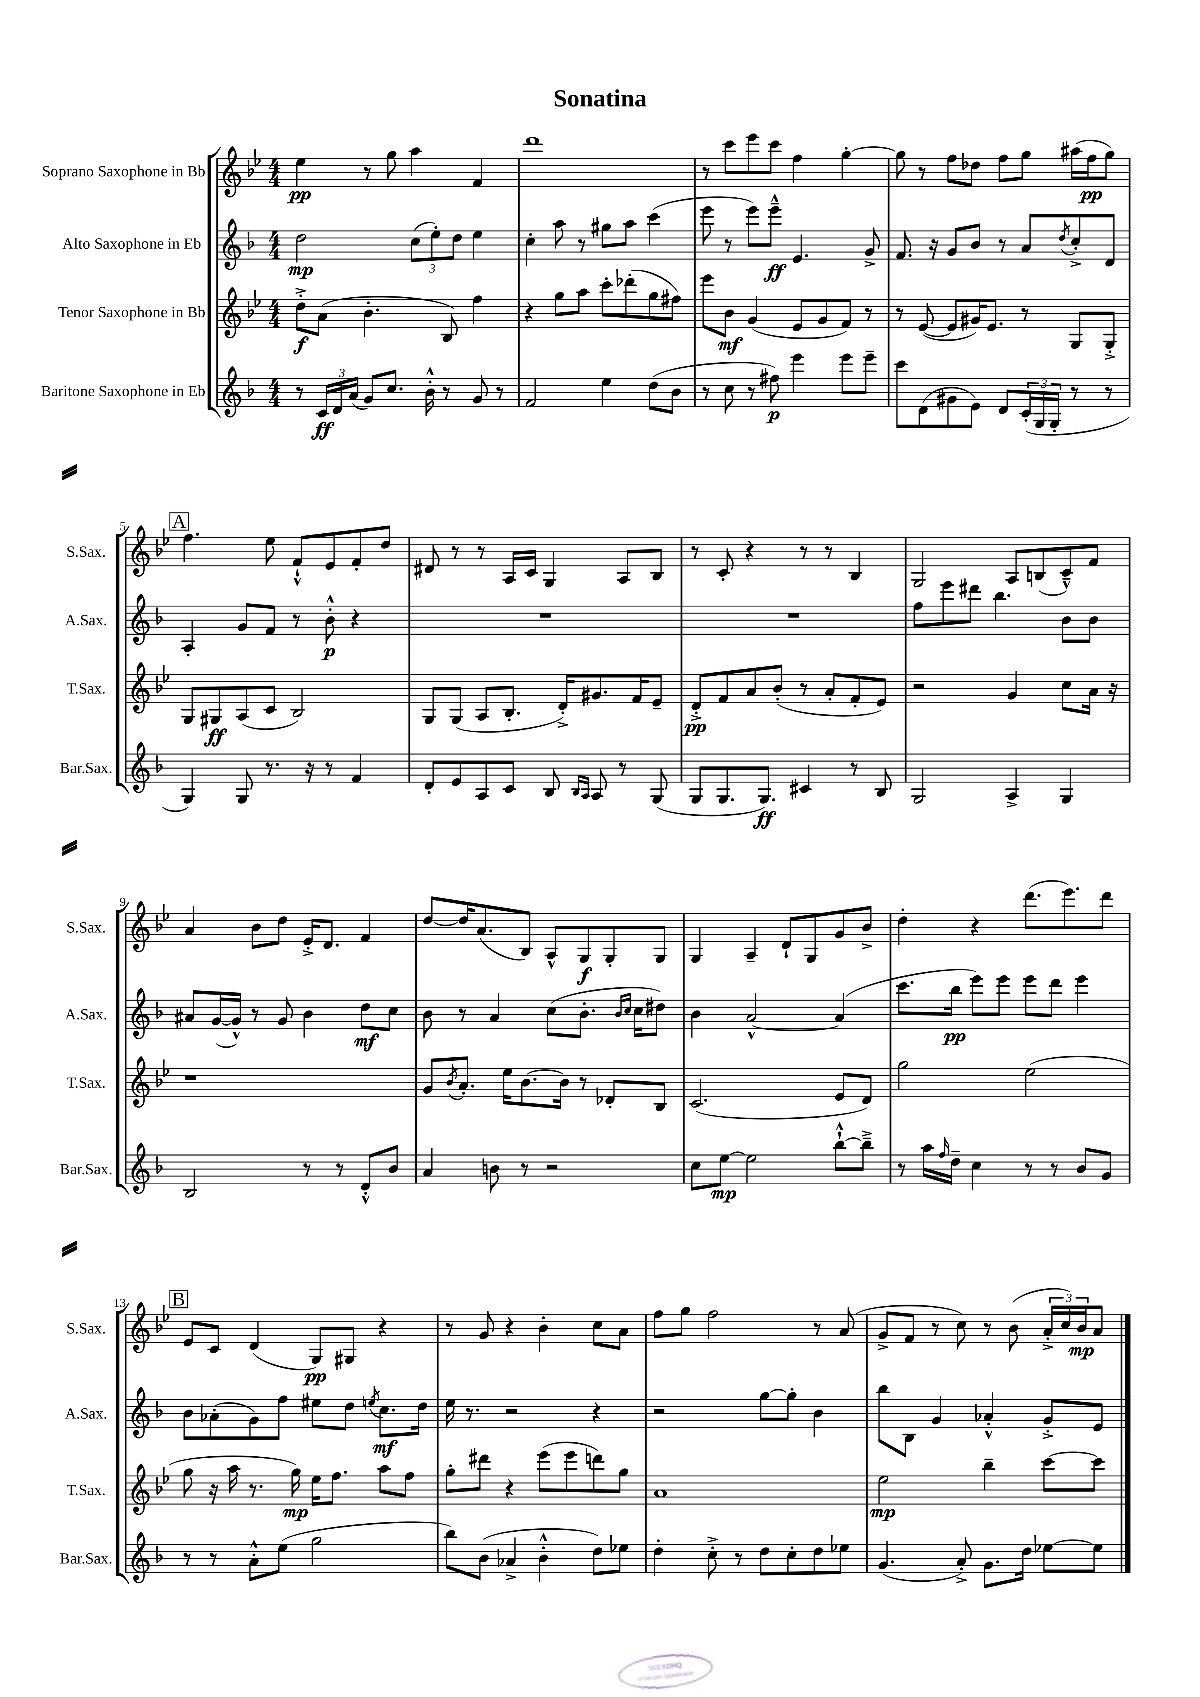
\header { title = "Sonatina" }
<<
\new StaffGroup <<
\new Staff = "s0" \with { instrumentName = "Soprano Saxophone in Bb" shortInstrumentName = "S.Sax." } {
    \clef treble \key bes \major \numericTimeSignature \time 4/4
    ees''4\pp r8 g''8 a''4 f'4 |
    d'''1 |
    r8 c'''8 ees'''8 c'''8 f''4 g''4~-. |
    g''8 r8 f''8 des''8 f''8 g''8 ais''16( f''16\pp g''8) |
    \mark \markup { \box "A" } f''4. ees''8 f'8-!-^ ees'8 f'8-. d''8 |
    dis'8 r8 r8 a16 c'16 g4 a8 bes8 |
    r8 c'8-. r4 r8 r8 bes4 |
    g2 a8 b8( c'8---^) f'8 |
    a'4 bes'8 d''8 ees'16-.-> d'8. f'4 |
    d''8~ d''16 a'8.( bes8) a8-^ g8\f g8-. g8 |
    g4 a4-- d'8-! g8 g'8 bes'8-> |
    d''4-. r4 d'''8.( ees'''8.) d'''8 |
    \mark \markup { \box "B" } ees'8 c'8 d'4( g8\pp) gis8 r4 |
    r8 g'8 r4 bes'4-. c''8 a'8 |
    f''8 g''8 f''2 r8 a'8( |
    g'8-> f'8 r8 c''8) r8 bes'8( \tuplet 3/2 { a'16-.-> c''16) bes'16\mp } a'8 \bar "|." |
}
\new Staff = "s1" \with { instrumentName = "Alto Saxophone in Eb" shortInstrumentName = "A.Sax." } {
    \clef treble \key f \major \numericTimeSignature \time 4/4
    d''2\mp \tuplet 3/2 { c''8( e''8-.) d''8 } e''4 |
    c''4-. a''8 r8 gis''8 a''8 c'''4( |
    e'''8 r8 e'''8) e'''8---^\ff e'4. g'8-> |
    f'8. r16 g'8 bes'8 r8 a'8 \acciaccatura { d''8 } c''8-.-> d'8 |
    \mark \markup { \box "A" } a4-. g'8 f'8 r8 bes'8-.-^\p r4 |
    R1 |
    R1 |
    f''8 e'''8 dis'''8 bes''4. bes'8 bes'8 |
    ais'8 g'16~( g'16-^) r8 g'8 bes'4 d''8\mf c''8 |
    bes'8 r8 a'4 c''8( bes'8.-. \grace { bes'16 c''16 } c''16 dis''8) |
    bes'4 a'2~-^ a'4( |
    c'''8. bes''16\pp e'''8) e'''8 e'''8 d'''8 e'''4 |
    \mark \markup { \box "B" } bes'8 aes'8-.( g'8) f''8 eis''8 d''8 \acciaccatura { e''8 } c''8.\mf d''16 |
    e''16 r8. r2 r4 |
    r2 g''8~ g''8-. bes'4 |
    bes''8 bes8 g'4 aes'4-.-^ g'8-.-> e'8 \bar "|." |
}
\new Staff = "s2" \with { instrumentName = "Tenor Saxophone in Bb" shortInstrumentName = "T.Sax." } {
    \clef treble \key bes \major \numericTimeSignature \time 4/4
    d''8-.->\f a'8( bes'4.-. bes8) f''4 |
    r4 g''8 a''8 c'''8-. des'''8-.( g''8 fis''8) |
    ees'''8 bes'8\mf g'4( ees'8 g'8 f'8) r8 |
    r8 ees'8~( ees'8 gis'16) ees'8. r8 g8 g8-.-> |
    \mark \markup { \box "A" } g8 gis8\ff a8( c'8 bes2) |
    g8 g8( a8 bes8.-. d'16-.->) gis'8. f'16 ees'8-- |
    d'8-.->\pp f'8 a'8 bes'8-.( r8 a'8-. f'8-. ees'8) |
    r2 g'4 c''8 a'16 r16 |
    r1 |
    g'8 \acciaccatura { bes'8 } a'8.-. ees''16 bes'8.~ bes'16 r8 des'8-. bes8 |
    c'2.( ees'8 d'8) |
    g''2 ees''2( |
    \mark \markup { \box "B" } g''8 r16 a''16 r8. g''16\mp) ees''16 f''8. a''8 f''8 |
    g''8-. dis'''8 r4 ees'''8( ees'''8 d'''8) g''8 |
    a'1 |
    ees''2\mp bes''4-- c'''8~ c'''8 \bar "|." |
}
\new Staff = "s3" \with { instrumentName = "Baritone Saxophone in Eb" shortInstrumentName = "Bar.Sax." } {
    \clef treble \key f \major \numericTimeSignature \time 4/4
    r8 \tuplet 3/2 { c'16\ff d'16 a'16( } g'8) c''8. bes'16-.-^ r8 g'8 r8 |
    f'2 e''4 d''8( bes'8 |
    r8 c''8 r8 fis''8\p) e'''4 e'''8 e'''8-- |
    c'''8 d'8( gis'8 e'8) d'8 \tuplet 3/2 { c'16-.( g16 g16-. } r8 r8 |
    \mark \markup { \box "A" } g4) g8 r8. r16 r8 f'4 |
    d'8-. e'8 a8 c'8 bes8 \grace { bes16 a16 } a8 r8 g8( |
    g8 g8. g8.\ff) cis'4 r8 bes8 |
    g2 a4-> g4 |
    bes2 r8 r8 d'8-.-^ bes'8 |
    a'4 b'8 r8 r2 |
    c''8 e''8~\mp e''2 bes''8~-!-^ bes''8---> |
    r8 a''16 \grace { f''16 } d''16-- c''4 r8 r8 bes'8 g'8 |
    \mark \markup { \box "B" } r8 r8 a'8-.-^ e''8( g''2 |
    bes''8) bes'8( aes'4-> bes'4-.-^ d''8) ees''8 |
    d''4-. c''8-.-> r8 d''8 c''8-. d''8 ees''8 |
    g'4.( a'8-.->) g'8. d''16 ees''8~ ees''8 \bar "|." |
}
>>
>>
